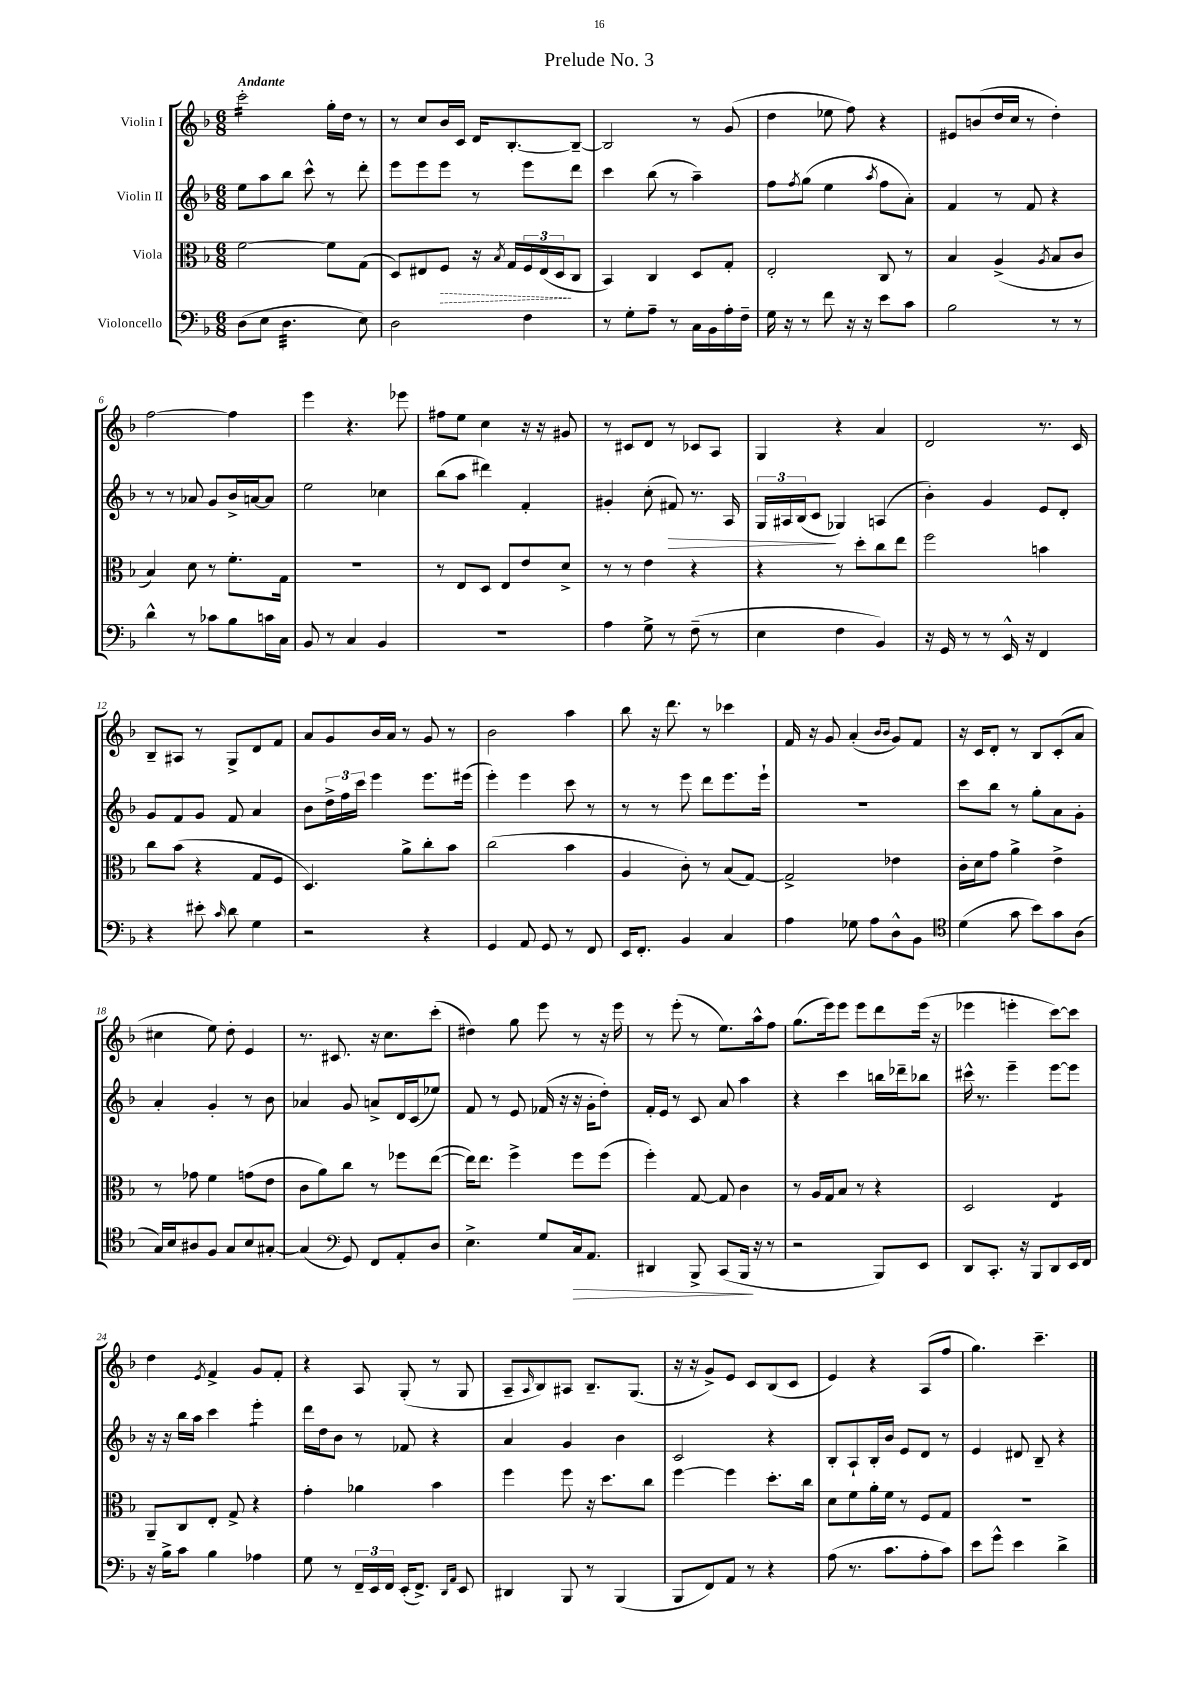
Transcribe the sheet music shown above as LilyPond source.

\header { title = "Prelude No. 3" }
<<
\new StaffGroup <<
\new Staff = "s0" \with { instrumentName = "Violin I" } {
    \clef treble \key f \major \numericTimeSignature \time 6/8 \tempo "Andante"
    c'''2:16-. g''16-. d''16 r8 |
    r8 c''8 bes'16 c'16 d'16 bes8.~-. bes8~-- |
    bes2 r8 g'8( |
    d''4 ees''8 f''8) r4 |
    eis'8 b'8( d''16 c''16 r8 d''4-.) |
    f''2~ f''4 |
    e'''4 r4. ees'''8 |
    fis''8 e''8 c''4 r16 r16 gis'8 |
    r8 cis'8 d'8 r8 ces'8 a8 |
    g4 r4 a'4 |
    d'2 r8. c'16 |
    bes8-- ais8 r8 g8-> d'8 f'8 |
    a'8 g'8 bes'16 a'16 r8 g'8 r8 |
    bes'2 a''4 |
    bes''8 r16 d'''8. r8 ces'''4 |
    f'16 r16 g'8 a'4-.( \grace { bes'16 bes'16 } g'8) f'8 |
    r16 c'16 d'8-. r8 bes8 c'8-.( a'8 |
    cis''4 e''8) d''8-. e'4 |
    r8. cis'8. r16 c''8. c'''8-.( |
    dis''4) g''8 e'''8 r8 r16 e'''16 |
    r8 e'''8-.( r8 e''8.) a''16-^ f''8 |
    g''8.( e'''16) e'''8 e'''8 d'''8 e'''16( r16 |
    ees'''4 e'''4-. c'''8~) c'''8 |
    d''4 \acciaccatura { e'8 } f'4-> g'8 f'8-. |
    r4 a8 g8-.( r8 g8 |
    a8-- \grace { a16 } bes8) ais8 bes8.-- g8.( |
    r16 r16 g'8->) e'8 c'8 bes8( c'8 |
    e'4) r4 a8( f''8 |
    g''4.) c'''4.-- \bar "|." |
}
\new Staff = "s1" \with { instrumentName = "Violin II" } {
    \clef treble \key f \major \numericTimeSignature \time 6/8
    e''8 a''8 bes''8 c'''8-^ r8 d'''8-. |
    e'''8 e'''8 e'''8 r8 e'''8 d'''8 |
    c'''4 bes''8( r8 a''4--) |
    f''8 \acciaccatura { f''8 } g''8( e''4 \acciaccatura { a''8 } f''8 a'8-.) |
    f'4 r8 f'8 r4 |
    r8 r8 aes'8 g'8 bes'16-> a'16~ a'8 |
    e''2 ces''4 |
    bes''8( a''8 dis'''4) f'4-. |
    gis'4-. c''8-.( fis'8\>) r8. a16 |
    \tuplet 3/2 { g16 ais16 bes16( } c'8\! ges4) a4( |
    bes'4-.) g'4 e'8 d'8-. |
    g'8 f'8 g'8 f'8 a'4 |
    bes'8 \tuplet 3/2 { d''16-> f''16 c'''16 } e'''4 e'''8. eis'''16( |
    e'''4-.) e'''4 c'''8 r8 |
    r8 r8 e'''8 d'''8 e'''8. e'''16-! |
    R2. |
    c'''8 bes''8 r8 g''8-. a'8 g'8-. |
    a'4-. g'4-. r8 bes'8 |
    aes'4 g'8 a'8-> d'16 c'16( ees''8) |
    f'8 r8 e'8 fes'16( r16 r16 g'16-. d''8-.) |
    f'16-. e'16 r8 c'8 a'8 a''4 |
    r4 c'''4 b''16 des'''16-- bes''8 |
    cis'''16-^ r8. e'''4-- e'''8~ e'''8 |
    r16 r16 bes''16 a''16 c'''4 e'''4:8-. |
    d'''16 d''16 bes'8 r8 fes'8 r4 |
    a'4 g'4 bes'4 |
    c'2 r4 |
    bes8-. a8-! bes16-. bes'16 e'8 d'8 r8 |
    e'4 dis'8 bes8-- r4 \bar "|." |
}
\new Staff = "s2" \with { instrumentName = "Viola" } {
    \clef alto \key f \major \numericTimeSignature \time 6/8
    f'2~ f'8 g8( |
    d8) eis8 \once \override Hairpin.style = #'dashed-line f8\> r16 \acciaccatura { bes8 } g16 \tuplet 3/2 { f16 eis16( d16\! } c8 |
    bes,4) c4 d8 g8-. |
    e2-. c8 r8 |
    bes4 a4->( \acciaccatura { a8 } bes8 c'8 |
    bes4) d'8 r8 f'8.-. g16 |
    R2. |
    r8 e8 d8 e8 e'8 d'8-> |
    r8 r8 e'4 r4 |
    r4 r8 d''8-. c''8 e''8 |
    f''2 b'4 |
    c''8 bes'8( r4 g8 f8 |
    d4.) a'8-> c''8-. bes'8 |
    c''2( bes'4 |
    a4 c'8-.) r8 bes8( g8~) |
    g2-> ees'4 |
    c'16-. d'16 g'8 a'4-> e'4-> |
    r8 ges'8 f'4 g'8( e'8 |
    c'8 a'8) c''8 r8 fes''8 e''8~( |
    e''16) e''8. f''4-> f''8 f''8( |
    f''4-.) g8~ g8 c'4 |
    r8 a16 g16 bes8 r8 r4 |
    d2 e4:8 |
    a,8-- c8 e8-. g8-> r4 |
    g'4-. aes'4 bes'4 |
    f''4 f''8 r16 d''8. c''8 |
    f''4~ f''4 d''8.-. c''16 |
    d'8 f'8 a'16-. f'16 r8 f8 g8 |
    R2. \bar "|." |
}
\new Staff = "s3" \with { instrumentName = "Violoncello" } {
    \clef bass \key f \major \numericTimeSignature \time 6/8
    d8( e8 d4.:32 e8) |
    d2 f4 |
    r8 g8-. a8-- r8 c16 bes,16 a16-. f16-- |
    g16 r16 r8 f'8 r16 r16 e'8 c'8 |
    bes2 r8 r8 |
    d'4-^ r8 ces'8 bes8 c'16 c16 |
    bes,8 r8 c4 bes,4 |
    R2. |
    a4 g8-> r8 f8--( r8 |
    e4 f4 bes,4) |
    r16 g,16 r8 r8 e,16-^ r16 f,4 |
    r4 eis'8-. \grace { c'16 } d'8 g4 |
    r2 r4 |
    g,4 a,8 g,8 r8 f,8 |
    e,16 f,8.-. bes,4 c4 |
    a4 ges8 a8 d8-^ bes,8 |
    \clef tenor d'4( g'8 bes'8) g'8 a8( |
    g16) bes16 ais8 f8 g8 bes8 gis8~-. |
    gis4( \clef bass g,8) f,8 a,8-. d8 |
    e4.-> g8 c16\> a,8. |
    dis,4 bes,,8-> c,8( bes,,16\! r16 r8 |
    r2 bes,,8) e,8 |
    d,8 c,8.-. r16 bes,,8 d,8 e,16 f,16 |
    r16 bes16-> c'8 bes4 aes4 |
    g8 r8 \tuplet 3/2 { f,16-- e,16 f,16 } e,16-.( f,8.->) \grace { d,16 a,16 } e,8 |
    dis,4 bes,,8 r8 bes,,4( |
    bes,,8 f,8) a,8 r8 r4 |
    a8( r8. c'8. a8-. c'8) |
    e'8 g'8-^ e'4 d'4-> \bar "|." |
}
>>
>>
